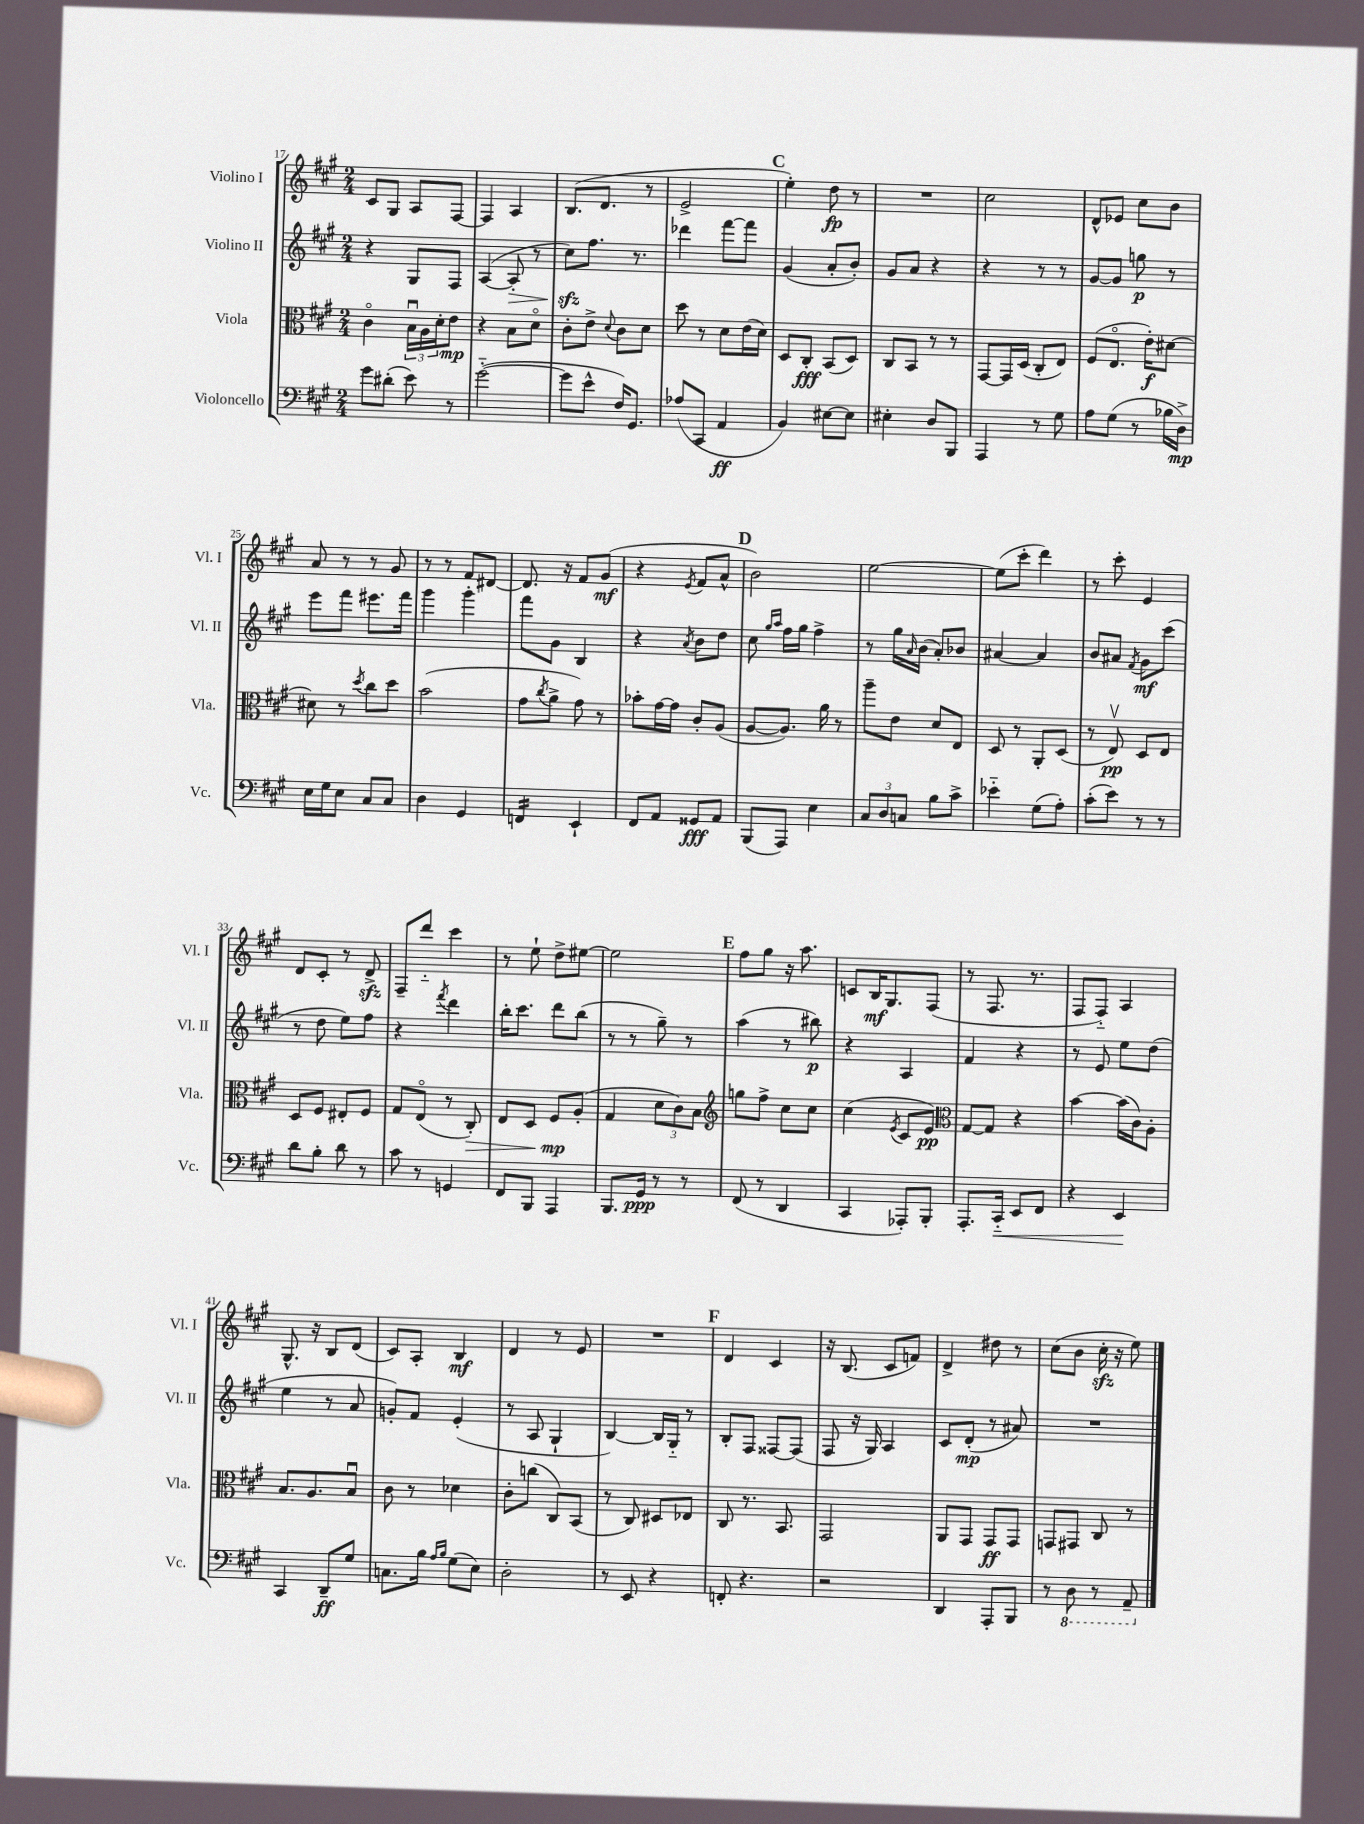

**kern	**kern	**kern	**kern
*staff4	*staff3	*staff2	*staff1
*clefF4	*clefC3	*clefG2	*clefG2
*k[f#c#g#]	*k[f#c#g#]	*k[f#c#g#]	*k[f#c#g#]
*M2/4	*M2/4	*M2/4	*M2/4
8g#	4c#o	4r	8c#
(8d#'	.	.	8G#
8e)	24Bu	8G#	8A
.	24A	.	.
.	24d'	.	.
8r	8e	8F#	[8F#
=	=	=	=
([2g#'~	4r	([4A	4F#]
.	8B	8A']	4A
.	8do	8r	.
=	=	=	=
8g#]	8c#'	8cc#)	(8.B
8e^^	8e^	8.ff#	.
.	.	.	8.d
.	8qqd	.	.
16F#)	8c#	.	.
8.GG#	.	8.r	.
.	8d	.	8r
=	=	=	=
(8A-	8dd	4ddd-	2e^
8CC#	8r	.	.
4AA	8d	[8fff#	.
.	(16e	8fff#]	.
.	16d)	.	.
=	=	=	=
4BB)	8D	(4g#	4ee')
.	8C#'	.	.
[8E#	(8BB	8a'	8dd
8E#]	8D)	8b')	8r
=	=	=	=
4E#'	8C#	8g#	2r
.	8BB	8a	.
8D	8r	4r	.
8BBB	8r	.	.
=	=	=	=
4AAA	[8GG#	4r	2cc#
.	16GG#]	.	.
.	(16D	.	.
8r	8C#'	8r	.
8G#	8E)	8r	.
=	=	=	=
8A	(8F#	[8g#	8d^^
(8G#	8.Eo	8g#]	8e-
8r	.	8gg	8cc#
.	16e')	.	.
16B-	[8d#	8r	8b
16D^)	.	.	.
=	=	=	=
16E	8d#]	8eee	8a
16G#	.	.	.
8E	8r	8fff#	8r
.	8qdd	.	.
8C#	8cc#	8.eee#	8r
8C#	8dd	.	8g#
.	.	16fff#	.
=	=	=	=
4D	(2b	4ggg#	8r
.	.	.	8r
4GG#	.	4ggg#'	8f#
.	.	.	[8d#
=	=	=	=
4FF	8g#	8fff#	8.d#]
.	8qcc#	.	.
.	8a^	8g#	.
.	.	.	16r
4EE`	8g#)	4B	8f#
.	8r	.	(8g#
=	=	=	=
8FF#	8b-'	4r	4r
8AA	[16g#	.	.
.	16g#]	.	.
.	.	8qa	8qe
8GG##	8c#'	8b	8f#
8AA	(8A	8dd	8a^^
=	=	=	=
(8BBB	[8A	8cc#	2b)
.	.	16qqgg#	.
.	.	16qqaa	.
8AAA)	8.A])	16ff#	.
.	.	16gg#	.
4E	.	4ff#^	.
.	16a	.	.
.	8r	.	.
=	=	=	=
12C#	8aa~	8r	[2ee
12D	.	.	.
.	8e	16gg#	.
12C	.	.	.
.	.	16qqa	.
.	.	(16b	.
8B	8d	8a')	.
8c#^	8E	8b-	.
=	=	=	=
4e-'~	8D	[4a#	(8ee]
.	8r	.	8ccc#'
(8G#	8AA'	4a#]	4ddd)
8A')	(8D	.	.
=	=	=	=
(8c#'	8r	8b	8r
8e)	8Ev)	8a#	8ccc#'
.	.	8qf#	.
8r	8D	8g#	4e
8r	8E	(8ccc#	.
=	=	=	=
8d	8D	8r	8d
8B'	8F#	8dd	8c#'
8d	8E#'	8ee)	8r
8r	8F#	8ff#	8d^
=	=	=	=
8c#	8G#	4r	8F#~
8r	(8Eo	.	8ddd'~
.	.	8qfff#	.
4GG	8r	4ddd	4ccc#
.	8C#')	.	.
=	=	=	=
8FF#	8E	16bb'	8r
.	.	8.ccc#	.
8BBB	8D	.	8ee`
4AAA	8F#	8ddd	8dd^
.	(8A'	(8bb	[8ee#
=	=	=	=
8.BBB	4G#	8r	2ee#]
.	.	8r	.
16GG#	.	.	.
8r	12d	8gg#~)	.
.	12c#)	.	.
8r	.	8r	.
.	12B	.	.
=	=	=	=
*	*clefG2	*	*
(8FF#	8gg	(4aa	8ff#
8r	8ff#^	.	8gg#
4DD	8cc#	8r	16r
.	.	.	8.aa
.	8cc#	8bb#)	.
=	=	=	=
4CC#	(4cc#	4r	8c
.	.	.	16B
.	.	.	8.G#
.	8qe	.	.
8AAA-')	8c#	4A	.
8BBB'	8e)	.	(8F#
=	=	=	=
*	*clefC3	*	*
8.AAA'	[8G#	4f#	8r
.	8G#]	.	8.F#
16CC#'~	.	.	.
8EE	4r	4r	.
.	.	.	8.r
8FF#	.	.	.
=	=	=	=
4r	[4b	8r	8F#
.	.	8e	8F#'~)
4EE	(16b]	8ee	4A
.	16c#)	.	.
.	8A'	(8dd	.
=	=	=	=
4CC#	8.B	4ee	8.G#^^
.	8.A	.	16r
8DD~	.	8r	8B
8G#	8Bu	8a	(8d
=	=	=	=
8.C	8c#	8g')	8c#)
.	8r	8f#	8A'
16B	.	.	.
16qqA	.	.	.
16qqB	.	.	.
(8G#	4d-	(4e'	4B
8E)	.	.	.
=	=	=	=
2D'	8c#'	8r	4d
.	(8cc	8A	.
.	8C#)	4G#`	8r
.	(8BB	.	8e
=	=	=	=
8r	8r	[4B)	2r
8EE	8C#)	.	.
4r	8D#	16B]	.
.	.	16G#'~	.
.	8E-	8r	.
=	=	=	=
8FF'	8C#	8B'	4d
4.r	8.r	8F#	.
.	.	[8F##	4c#
.	8.BB	.	.
.	.	(8F##]	.
=	=	=	=
2r	2GG#	8F#	16r
.	.	.	(8.B
.	.	16r	.
.	.	16G#)	.
.	.	4A	8c#
.	.	.	8f)
=	=	=	=
4DD	8AA	8c#	4d^
.	8GG#	(8d'	.
8AAA'	8GG#	8r	8dd#
8BBB	8GG#	8a#)	8r
=	=	=	=
8r	8GG	2r	(8cc#
8DD	8GG#	.	8b
8r	8C#	.	16cc#'
.	.	.	16r
8AAA~	8r	.	8ee)
==	==	==	==
*-	*-	*-	*-
